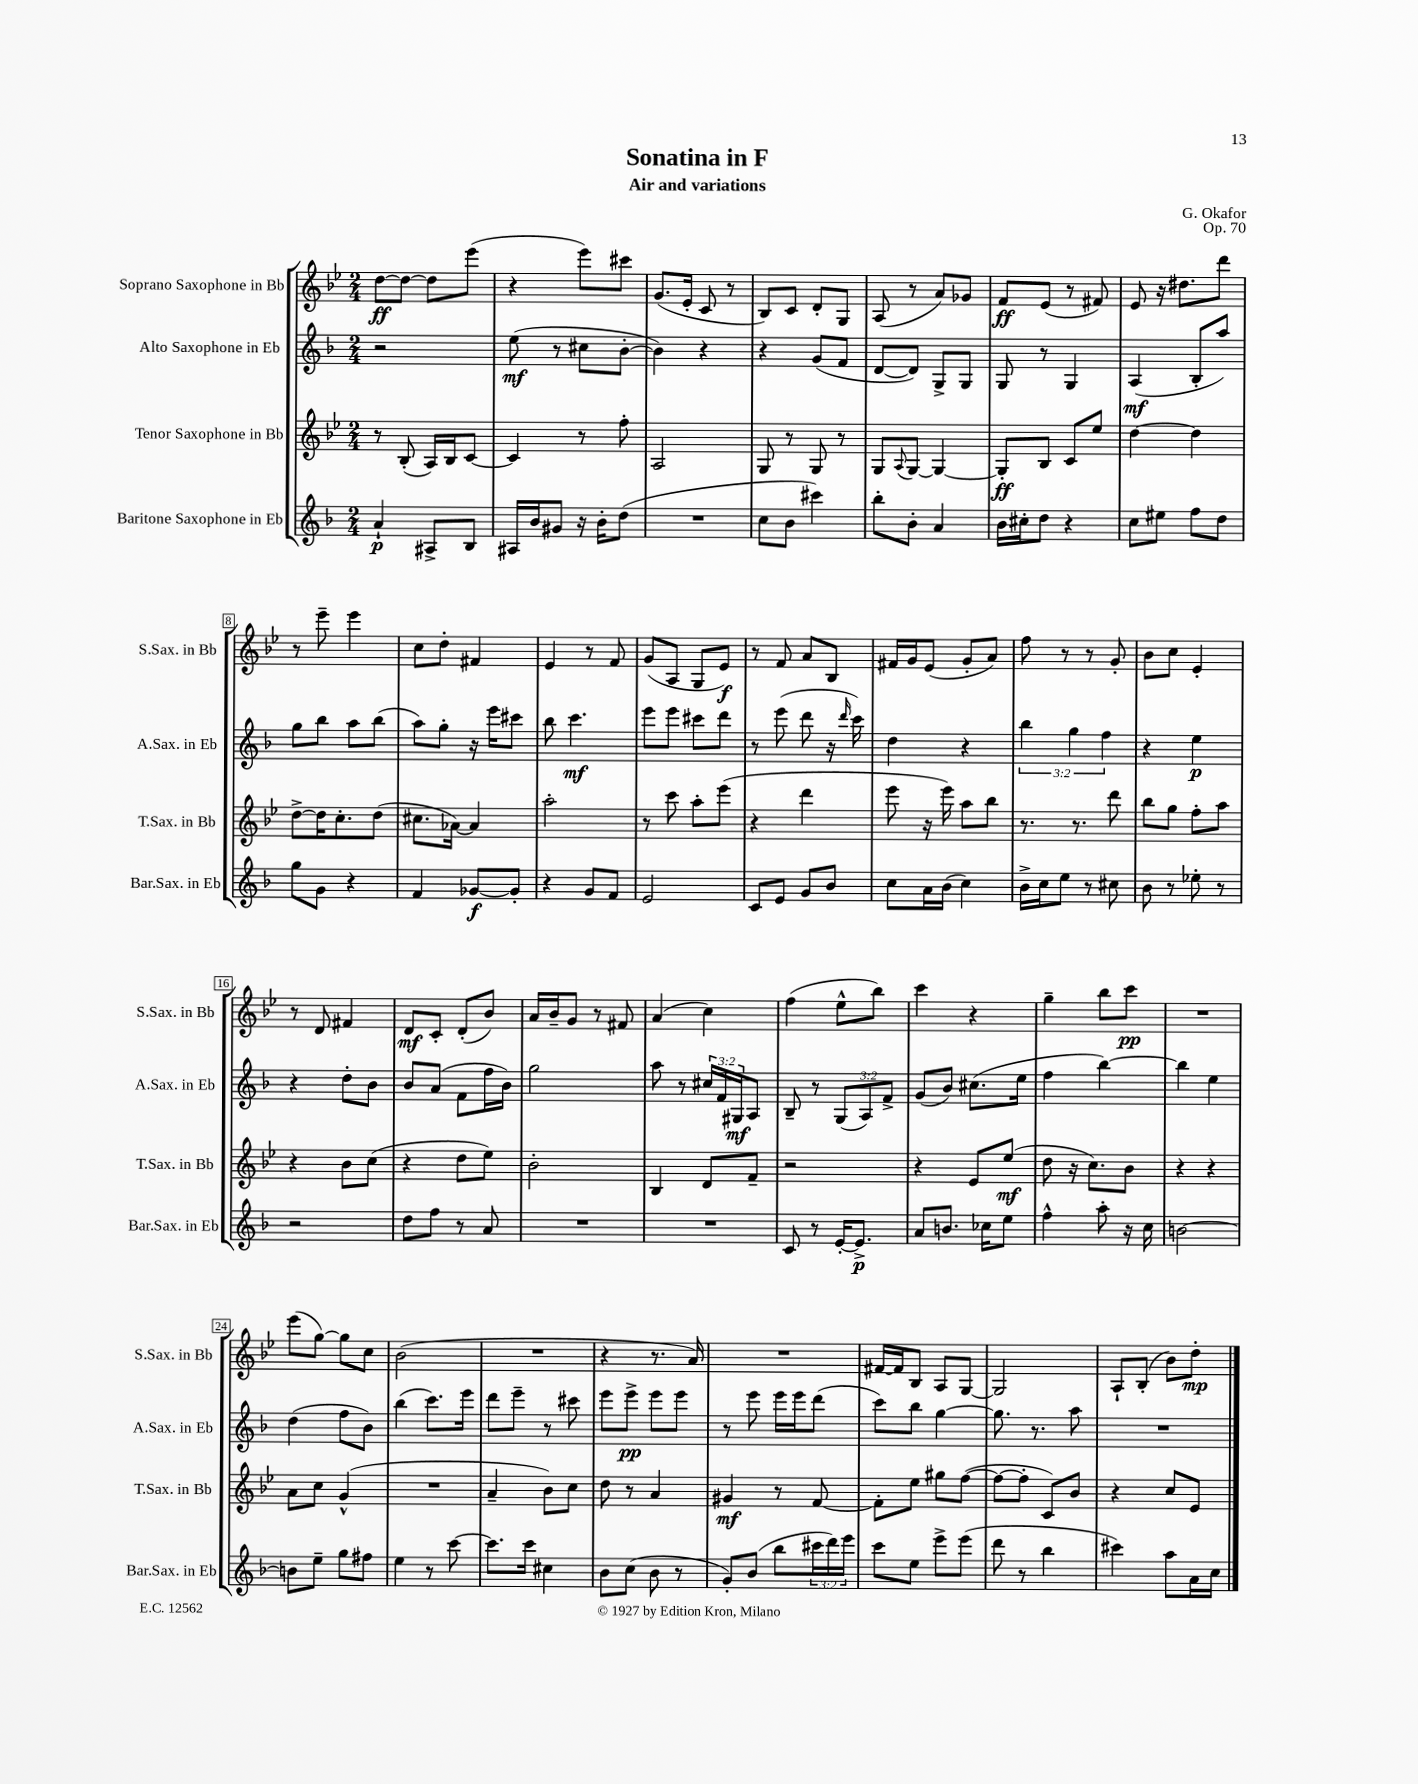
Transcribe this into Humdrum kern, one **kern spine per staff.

**kern	**kern	**kern	**kern
*staff4	*staff3	*staff2	*staff1
*clefG2	*clefG2	*clefG2	*clefG2
*k[b-]	*k[b-e-]	*k[b-]	*k[b-e-]
*M2/4	*M2/4	*M2/4	*M2/4
4a`	8r	2r	[8dd
.	(8B-'	.	8dd_
8A#^	16A)	.	8dd]
.	16B-	.	.
8B-	[8c	.	(8eee-
=	=	=	=
16A#	4c]	(8ee	4r
16b-	.	.	.
8g#	.	8r	.
16r	8r	8cc#	8eee-)
16b-'	.	.	.
(8dd	8ff'	[8b-'	8ccc#
=	=	=	=
2r	2A	4b-])	(8.g
.	.	.	16e-'
.	.	4r	8c
.	.	.	8r
=	=	=	=
8cc	8G	4r	8B-)
8b-	8r	.	8c
4ccc#)	8G	(8g	8d'
.	8r	8f	8G
=	=	=	=
8bb-'	8G	[8d	(8A
.	8qqA	.	.
8b-'	[8G	8d])	8r
4a	4G_	8G^	8a)
.	.	8G	8g-
=	=	=	=
16b-	8G']	8G	8f
16cc#'	.	.	.
8dd	8B-	8r	(8e-
4r	8c	4G	8r
.	8ee-	.	8f#)
=	=	=	=
8cc	[4dd	(4A	8e-
8ee#	.	.	16r
.	.	.	8.dd#
8ff	4dd]	8B-'	.
8dd	.	8aa)	8ddd
=	=	=	=
8gg	[8dd^	8gg	8r
8g	16dd]	8bb-	8eee-~
.	8.cc'	.	.
4r	.	8aa	4eee-
.	(8dd	(8bb-	.
=	=	=	=
4f	8.cc#	8aa)	8cc
.	.	8gg'	8dd'
.	[16a-)	.	.
[8g-	4a-]	16r	4f#
.	.	16eee	.
8g-']	.	8ccc#	.
=	=	=	=
4r	2aa'	8bb-	4e-
.	.	4.ccc	.
8g	.	.	8r
8f	.	.	8f
=	=	=	=
2e	8r	8eee	(8g
.	8ccc	8eee	8A
.	8aa'	8ccc#	8G
.	(8eee-	8ddd	8e-)
=	=	=	=
8c	4r	8r	8r
8e	.	(8eee	8f
8g	4ddd	8ddd	8a
8b-	.	16r	8B-
.	.	16qqddd	.
.	.	16ccc)	.
=	=	=	=
8cc	8eee-	4dd	16f#
.	.	.	16g
16a	16r	.	(8e-
(16b-	16eee-)	.	.
4cc)	8aa	4r	8g'
.	8bb-	.	8a)
=	=	=	=
16b-^	8.r	6bb-	8ff
16cc	.	.	.
8ee	.	.	8r
.	.	6gg	.
.	8.r	.	.
8r	.	.	8r
.	.	6ff	.
8cc#	8ddd	.	8g'
=	=	=	=
8b-	8bb-	4r	8b-
8r	8gg	.	8cc
8ee-'	8ff'	4ee	4e-'
8r	8aa	.	.
=	=	=	=
2r	4r	4r	8r
.	.	.	8d
.	8b-	8dd'	4f#
.	(8cc	8b-	.
=	=	=	=
8dd	4r	8b-	8d
8ff	.	(8a	8c'
8r	8dd	8f	(8d'
8a	8ee-)	16ff	8b-)
.	.	16b-)	.
=	=	=	=
2r	2b-'	2gg	16a
.	.	.	16b-~
.	.	.	8g
.	.	.	8r
.	.	.	8f#
=	=	=	=
2r	4B-	8aa	(4a
.	.	8r	.
.	8d	24cc#	4cc)
.	.	24f	.
.	.	24G#	.
.	8f~	8A	.
=	=	=	=
8c	2r	8B-~	(4ff
8r	.	8r	.
[16e'	.	(12G	8ee-^^
8.e^]	.	.	.
.	.	12A)	.
.	.	.	8bb-)
.	.	12f^	.
=	=	=	=
8a	4r	(8g	4ccc
8.b	.	8b-)	.
.	8e-	(8.cc#	4r
16cc-	.	.	.
8ee	(8ee-	.	.
.	.	16ee	.
=	=	=	=
4ff^^	8dd	4ff	4gg~
.	16r	.	.
.	8.cc)	.	.
8aa'	.	[4bb-)	8bb-
16r	8b-	.	8ccc
16cc	.	.	.
=	=	=	=
[2b	4r	4bb-]	2r
.	4r	4ee	.
=	=	=	=
8b]	8a	(4dd	(8eee-
8ee~	8cc	.	[8gg)
8gg	(4g^^	8ff	8gg]
8ff#	.	8b-)	8cc
=	=	=	=
4ee	2r	(4bb-	(2b-
8r	.	8.ccc)	.
[8ccc	.	.	.
.	.	16eee	.
=	=	=	=
8.ccc]	4a~	8ddd	2r
.	.	8eee~	.
16ccc	.	.	.
4cc#	8b-)	8r	.
.	8cc	8ccc#	.
=	=	=	=
8b-	8dd	8eee	4r
(8cc	8r	8eee^	.
8b-	4a	8eee	8.r
8r	.	8eee	.
.	.	.	16a)
=	=	=	=
8g')	4g#	8r	2r
(8b-	.	8eee	.
8bb-	8r	16eee	.
.	.	16eee	.
24ccc#	[8f	(8ddd	.
24ddd)	.	.	.
24eee	.	.	.
=	=	=	=
8ccc	8f']	8ccc)	[16f#
.	.	.	16f#]
8ee	8ee-	8bb-	8B-
8eee^	8gg#	[4gg	8A
(8eee	([8ff	.	[8G
=	=	=	=
8ddd	8ff_	8.gg]	2G]
8r	8ff']	.	.
.	.	8.r	.
4bb-	8c)	.	.
.	8b-	8aa	.
=	=	=	=
4ccc#)	4r	2r	8A`
.	.	.	(8B-'
8aa	8cc	.	8b-)
16a	8e-	.	8dd'
16cc	.	.	.
==	==	==	==
*-	*-	*-	*-
